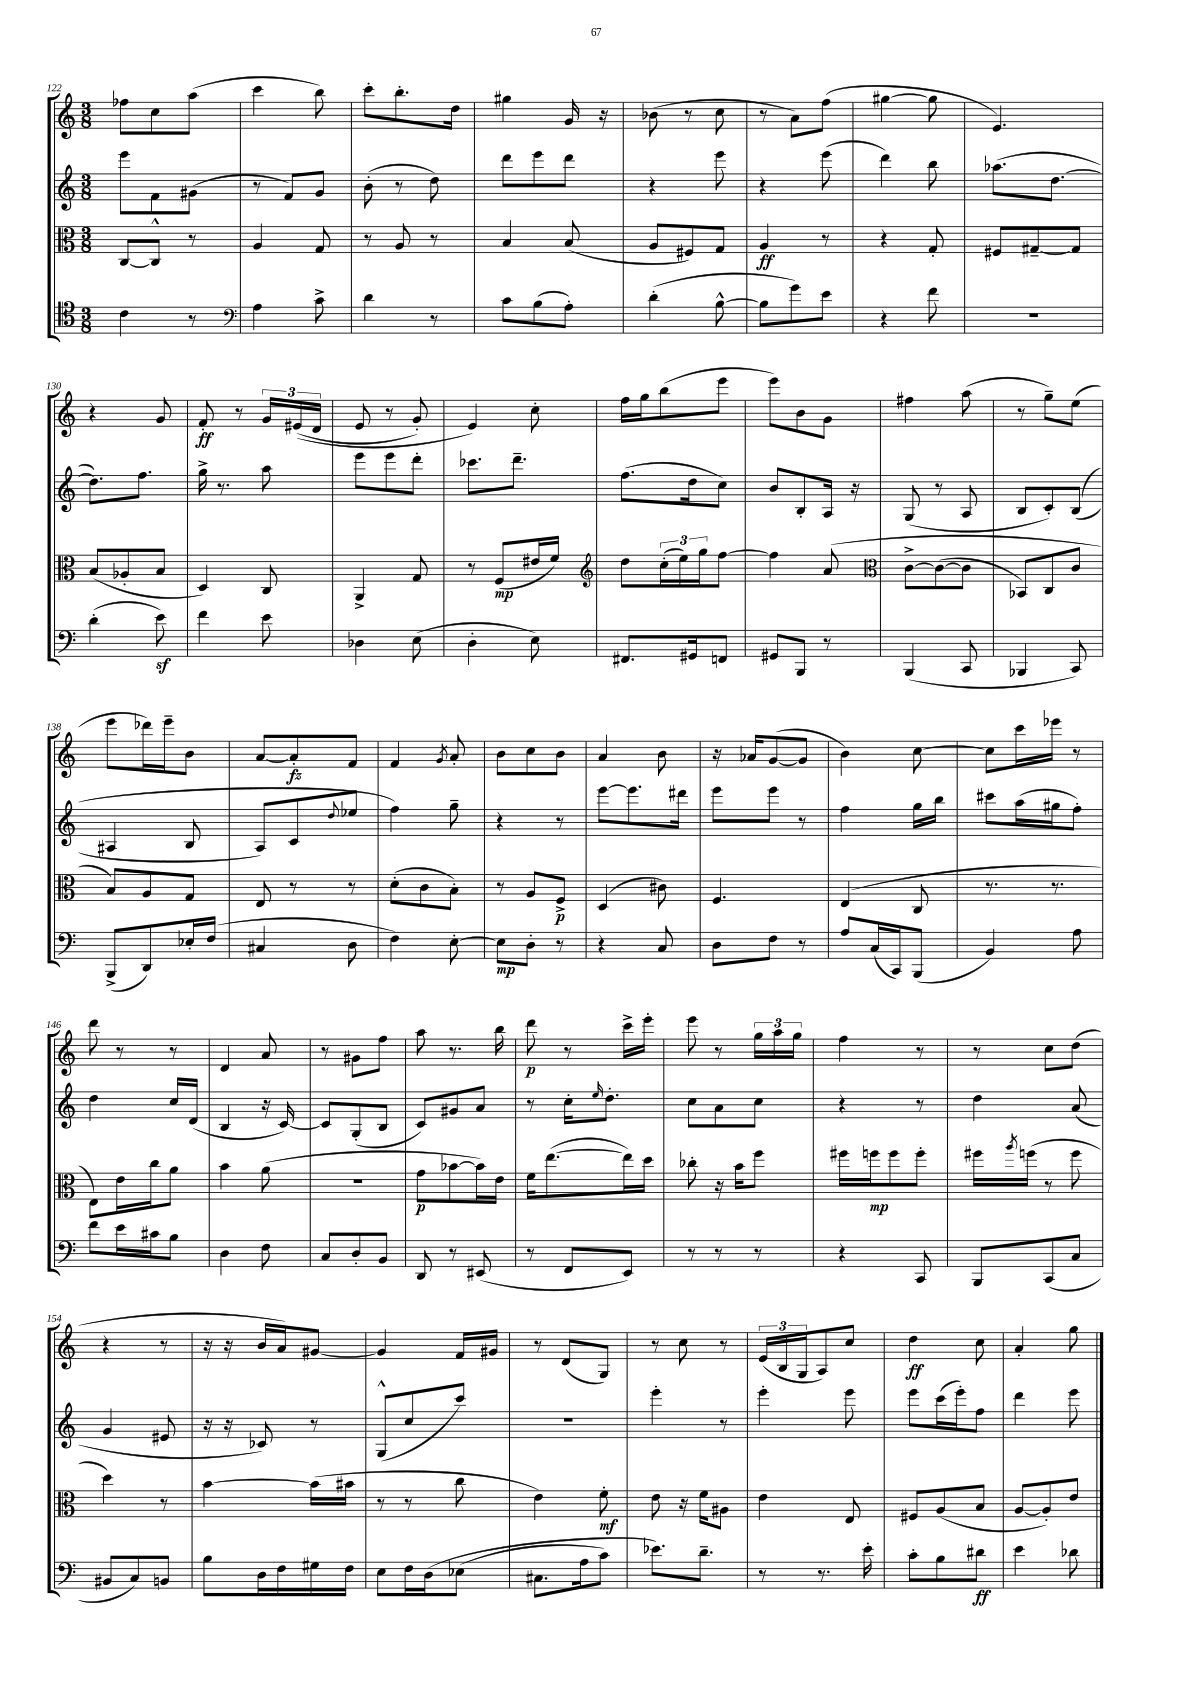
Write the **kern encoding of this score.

**kern	**kern	**kern	**kern
*staff4	*staff3	*staff2	*staff1
*clefC4	*clefC3	*clefG2	*clefG2
*k[]	*k[]	*k[]	*k[]
*M3/8	*M3/8	*M3/8	*M3/8
4c\	[8C/L	8eee\L	8ff-\L
.	8C^^/]J	8f\	8cc\
8r	8r	(8g#\J	(8aa\J
=	=	=	=
*clefF4	*	*	*
4A\	4A/	8r	4ccc\
.	.	8f/L)	.
8c^\	8G/	8g/J	8bb\)
=	=	=	=
4d\	8r	(8b'\	8ccc'\L
.	8A/	8r	8.bb'\
8r	8r	8dd\)	.
.	.	.	16dd\Jk
=	=	=	=
8c\L	4B/	8ddd\L	4gg#\
(8B\	.	8eee\	.
8A'\J)	(8B/	8ddd\J	16g/
.	.	.	16r
=	=	=	=
(4d'\	8A/L	4r	(8b-\
.	8F#/)	.	8r
[8B^^\	8G/J	8eee\	8cc\
=	=	=	=
8B\]L	4A/	4r	8r
8g\)	.	.	8a\L)
8e\J	8r	(8eee\	(8ff\J
=	=	=	=
4r	4r	4ddd\)	[4gg#\
8f\	8G'/	8bb\	8gg#\]
=	=	=	=
4.r	8F#/L	(8.aa-\L	4.e/)
.	[8G#~/	.	.
.	.	[8.dd\J	.
.	8G#/]J	.	.
=	=	=	=
(4d'\	(8B/L	8.dd\]L)	4r
.	8A-'/	.	.
.	.	8.ff\J	.
8e\)	8B/J	.	8g/
=	=	=	=
4f\	4D/)	16gg^\	8f'/
.	.	8.r	.
.	.	.	8r
8e\	8C/	8aa\	24g/LL
.	.	.	&((24e#/
.	.	.	24d/JJ
=	=	=	=
4D-\	4AA^/	8eee\L	8e/
.	.	8eee\	8r
(8E\	8G/	8ddd'\J	8g'/)
=	=	=	=
4D'\	8r	8.ccc-\L	4e/&)
.	(8F/L	.	.
.	.	8.ddd~\J	.
8E\)	16e#/L	.	8cc'\
.	16f/JJ)	.	.
=	=	=	=
*	*clefG2	*	*
8.FF#/L	8dd\L	(8.ff\L	16ff\LL
.	.	.	16gg\J
.	(24cc'\L	.	(8bb\
.	24ee\)	.	.
16GG#/k	.	16dd\k	.
.	24gg\J	.	.
8FF/J	[8ff\J	8cc\J)	8eee\J
=	=	=	=
8GG#/L	4ff\]	8b/L	8eee\L)
8BBB/J	.	8B'/	8b\
8r	&(8a/	16A/Jk	8g\J
.	.	16r	.
=	=	=	=
*	*clefC3	*	*
(4BBB/	[8c^\L	(8G/	4ff#\
.	(8c\_	8r	.
8CC/	8c\]J	8A/	(8aa\
=	=	=	=
4BBB-/	8BB-/L)	8B/L	8r
.	8C/	8c'/)	8gg~\L)
8CC/)	8c/J	&((8B/J	(8ee\J
=	=	=	=
(8BBB^/L	8B/L&)	4A#/	8eee\L
8DD/)	8A/	.	16ddd-\L)
.	.	.	16eee~\J
16E-'/L	8G/J	8B/	8b\J
(16F/JJ	.	.	.
=	=	=	=
4C#/	8E/	8A/L)	[8a/L
.	8r	8c/	8a'/]
.	.	8qqdd/	.
8D\	8r	8ee-/J	8f/J
=	=	=	=
4F\)	(8d'\L	4ff\&)	4f/
.	8c\	.	.
.	.	.	8qg/
[8E'\	8B'\J)	8gg~\	8a'/
=	=	=	=
8E\]L	8r	4r	8b\L
8D'\J	8A/L	.	8cc\
8r	8F^/J	8r	8b\J
=	=	=	=
4r	(4D/	[8eee\L	4a/
.	.	8.eee\]	.
8C/	8c#\)	.	8b\
.	.	16ddd#\Jk	.
=	=	=	=
8D\L	4.F/	8eee\L	16r
.	.	.	16a-/LK
8F\J	.	8eee\J	([8g/
8r	.	8r	8g/]J
=	=	=	=
8A/L	(4E/	4ff\	4b\)
(16C/L	.	.	.
16CC/J)	.	.	.
(8BBB/J	8C/	16gg\LL	[8cc\
.	.	16bb\JJ	.
=	=	=	=
4BB/)	8.r	8ccc#\L	8cc\]L
.	.	(16aa\L	16ccc\L
.	8.r	16gg#\J	16eee-\JJ
8A\	.	8ff'\J)	8r
=	=	=	=
8f\L	8E\L)	4dd\	8ddd\
16e\L	16e\L	.	8r
16c#\J	16cc\J	.	.
8B\J	8a\J	16cc/LL	8r
.	.	(16d/JJ	.
=	=	=	=
4D\	4b\	4B/	4d/
8F\	(8a\	16r	8a/
.	.	[16c/)	.
=	=	=	=
8C/L	4.r	8c/]L	8r
8D'/	.	(8G'/	8g#\L
8BB/J	.	8B/J	8ff\J
=	=	=	=
8DD/	8g\L	8c/L)	8aa\
8r	[8b-\	8g#/	8.r
(8EE#/	16b-\]L)	8a/J	.
.	16e\JJ	.	16bb\
=	=	=	=
8r	16f\LK	8r	8ddd\
.	([8.ee\	.	.
8FF/L	.	16cc'\LK	8r
.	.	16qqee/	.
.	.	8.dd'\J	.
8EE/J)	16ee\]L)	.	16ccc^\LL
.	16dd\JJ	.	16eee'\JJ
=	=	=	=
8r	8cc-'\	8cc\L	8eee\
8r	16r	8a\	8r
.	16b\LK	.	.
8r	8ff\J	8cc\J	24gg\LL
.	.	.	24aa\
.	.	.	24gg\JJ
=	=	=	=
4r	16ff#\LL	4r	4ff\
.	16ff\J	.	.
.	8ff\	.	.
8CC/	8ff'\J	8r	8r
=	=	=	=
8BBB/L	16ff#\LL	4dd\	8r
.	8qaa/	.	.
.	(16ff\JJ	.	.
(8CC/	8r	.	8cc\L
8C/J	8ff\	(8a/	(8dd\J
=	=	=	=
8BB#/L	4dd\)	4g/	4r
8C/)	.	.	.
8BB/J	8r	8e#/	8r
=	=	=	=
8B\L	[4b\	16r	16r
.	.	16r	16r
16D\L	.	8c-/)	16b/LL
16F\	.	.	16a/J)
16G#\	(16b\]LL	8r	[8g#/J
16F\JJ	16b#\JJ	.	.
=	=	=	=
8E\L	8r	(8G^^/L	4g#/]
16F\L	8r	8cc/	.
&(16D\J	.	.	.
(8E-\J	8cc\	8ccc/J)	16f/LL
.	.	.	16g#/JJ
=	=	=	=
8.C#\L	4e\)	4.r	8r
.	.	.	(8d/L
16A\k	.	.	.
8c\J)	8f'\	.	8G/J)
=	=	=	=
8.e-\L&)	8e\	4eee'\	8r
.	16r	.	8cc\
8.d~\J	16f\LK	.	.
.	8A#\J	8r	8r
=	=	=	=
8r	4e\	4eee'\	(24e/LL
.	.	.	24B/
.	.	.	24G/J
8.r	.	.	8A/)
.	8E/	8eee\	8cc/J
16e'\	.	.	.
=	=	=	=
8c'\L	8F#/L	8eee\L	4dd\
8B\	(8A/	(16ccc\L	.
.	.	16eee'\J)	.
8d#\J	8B/J	8ff\J	8cc\
=	=	=	=
4e\	[8A/L	4ddd\	4a'/
.	8A'/])	.	.
8d-\	8e/J	8eee\	8gg\
==	==	==	==
*-	*-	*-	*-
